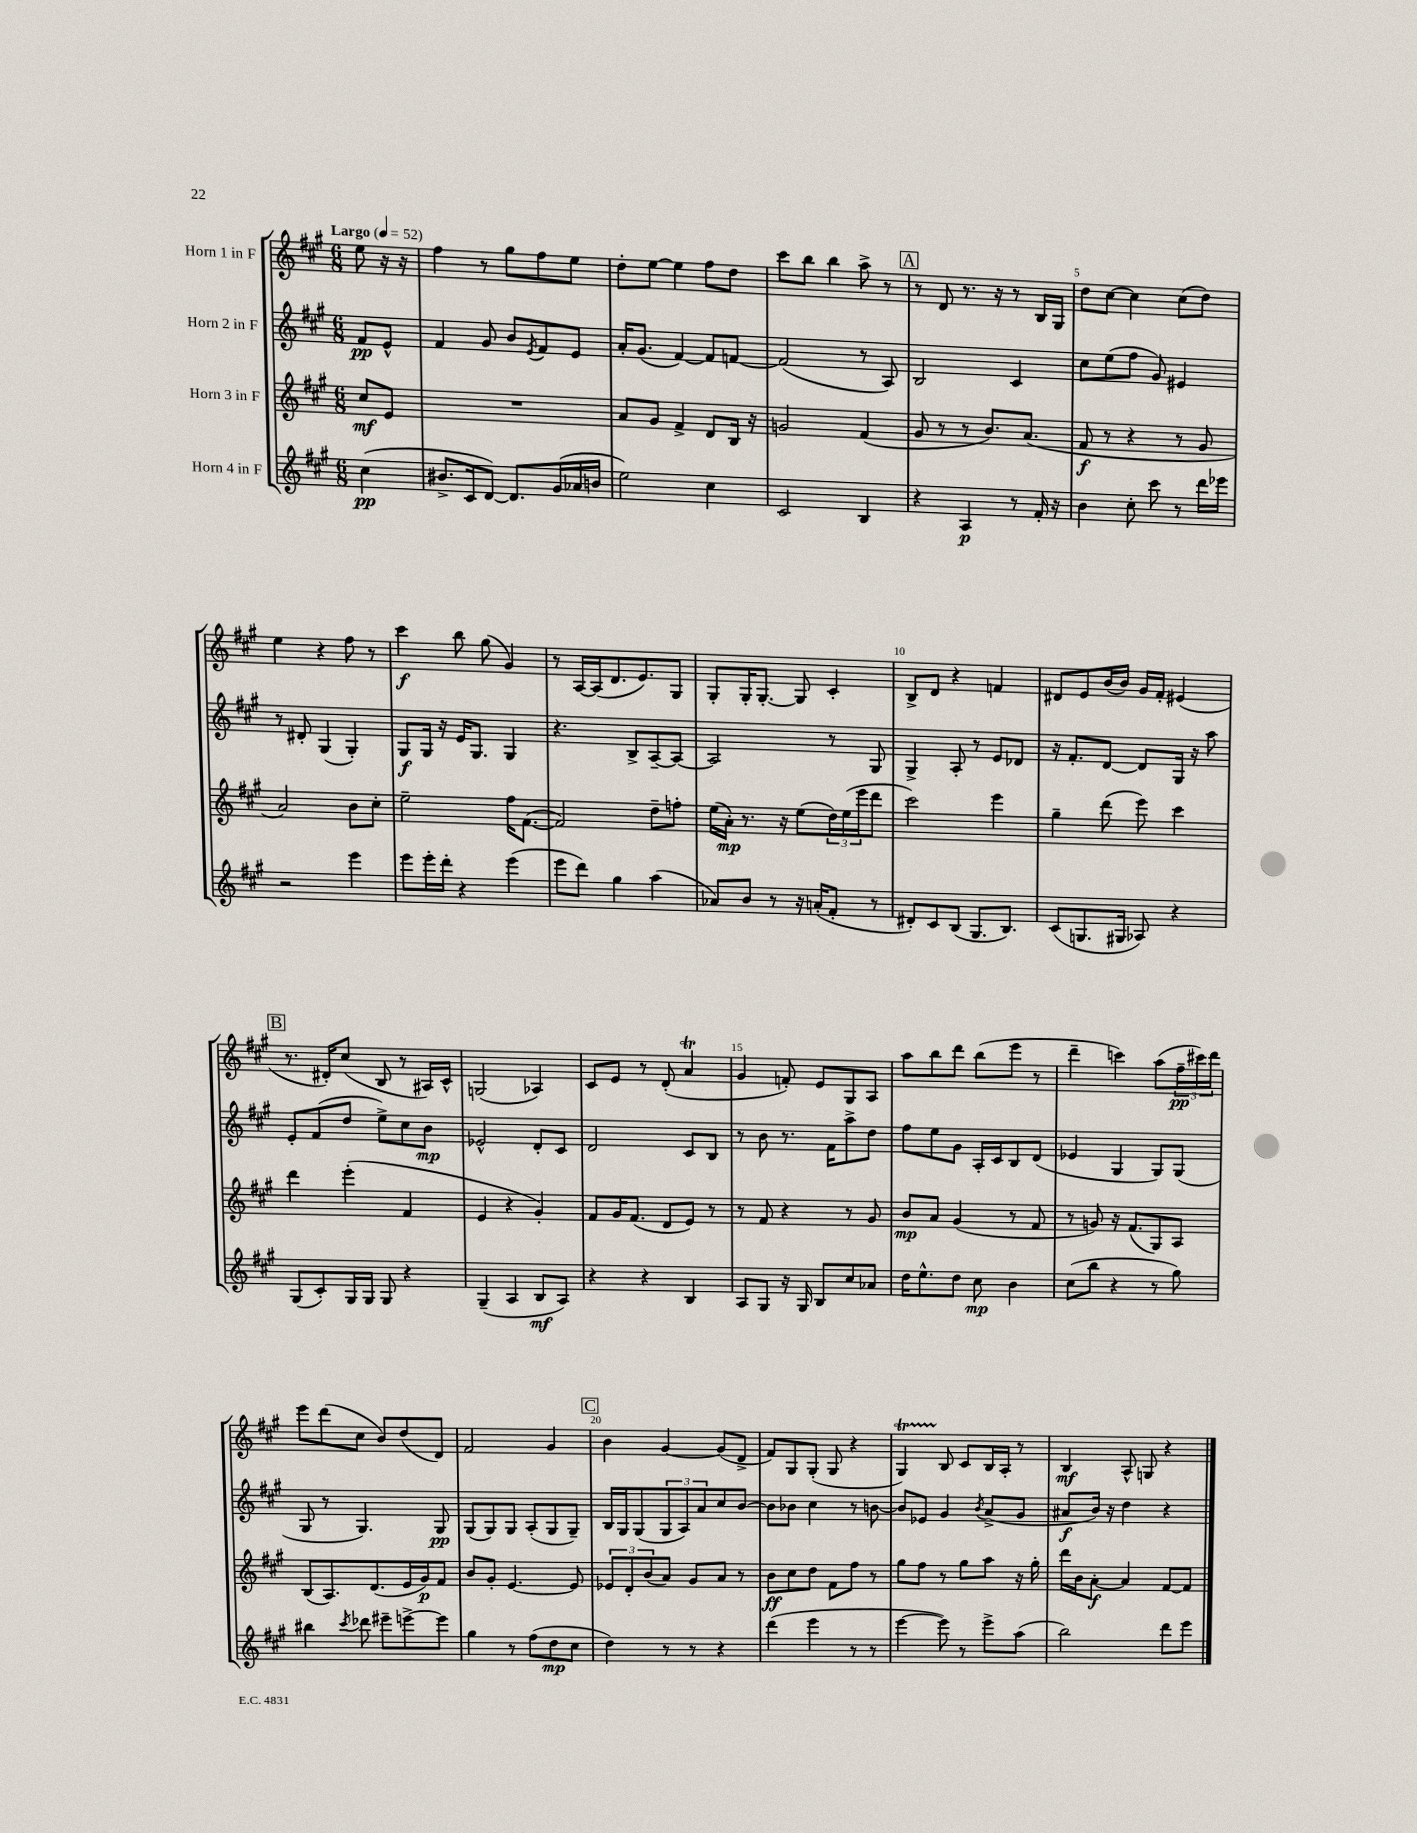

**kern	**dynam	**kern	**dynam	**kern	**dynam	**kern	**dynam
*part4	*part4	*part3	*part3	*part2	*part2	*part1	*part1
*staff4	*staff4	*staff3	*staff3	*staff2	*staff2	*staff1	*staff1
*I"Horn 4 in F	*	*I"Horn 3 in F	*	*I"Horn 2 in F	*	*I"Horn 1 in F	*
*clefG2	*	*clefG2	*	*clefG2	*	*clefG2	*
*k[f#c#g#]	*	*k[f#c#g#]	*	*k[f#c#g#]	*	*k[f#c#g#]	*
*M6/8	*	*M6/8	*	*M6/8	*	*M6/8	*
*MM52	*	*MM52	*	*MM52	*	*MM52	*
=	=	=	=	=	=	=	=
!	!	!	!	!	!	!LO:TX:a:B:t=Largo	!
(4cc#\	pp	8cc#/L	mf	8f#/L	pp	8ee\	.
.	.	8e/J	.	8e^^/J	.	16r	.
.	.	.	.	.	.	16r	.
=1	=1	=1	=1	=1	=1	=1	=1
8.b#X^/L	.	2.r	.	4f#/	.	4ff#\	.
16c#/k	.	.	.	.	.	.	.
[8d/J)	.	.	.	8g#/	.	8r	.
8.d/L]	.	.	.	8b/L	.	8gg#\L	.
.	.	.	.	8qe/	.	.	.
.	.	.	.	8f#/	.	8ff#\	.
(16g#/L	.	.	.	.	.	.	.
16a-X/	.	.	.	8e/J	.	8ee\J	.
16bn/JJ	.	.	.	.	.	.	.
=2	=2	=2	=2	=2	=2	=2	=2
2ee\)	.	8a/L	.	16a'/KL	.	8dd'\L	.
.	.	.	.	(8.g#/J	.	.	.
.	.	8g#/J	.	.	.	[8ee\J	.
.	.	4f#^/	.	[4f#/)	.	4ee\]	.
4cc#\	.	8d/L	.	8f#/L]	.	8ff#\L	.
.	.	16B/Jk	.	[8fn/J	.	8dd\J	.
.	.	16r	.	.	.	.	.
=3	=3	=3	=3	=3	=3	=3	=3
2c#/	.	2gn/	.	(2f/]	.	8ccc#\L	.
.	.	.	.	.	.	8bb\J	.
.	.	.	.	.	.	4bb\	.
4B/	.	(4f#/	.	8r	.	8aa^\	.
.	.	.	.	8A/)	.	8r	.
!!LO:REH:place=s1:t=A
=4	=4	=4	=4	=4	=4	=4	=4
4r	.	8g#/	.	2B/	.	8r	.
.	.	8r	.	.	.	8d/	.
4A/	p	8r	.	.	.	8.r	.
.	.	8.b/L)	.	.	.	.	.
.	.	.	.	.	.	16r	.
8r	.	.	.	4c#/	.	8r	.
.	.	(8.a/J	.	.	.	.	.
16f#'/	.	.	.	.	.	16B/LL	.
16r	.	.	.	.	.	16G#/JJ	.
=5	=5	=5	=5	=5	=5	=5	=5
4b\	.	8f#/	f	8cc#\L	.	8dd\L	.
.	.	8r	.	(8ee\	.	[8cc#\J	.
8cc#'\	.	4r	.	8ff#\J	.	4cc#\]	.
8ccc#\	.	.	.	8g#/)	.	.	.
8r	.	8r	.	4e#X/	.	(8cc#\L	.
16ddd\LL	.	8g#/	.	.	.	8dd\J)	.
16eee-X\JJ	.	.	.	.	.	.	.
!!LO:LB:g=z
=6	=6	=6	=6	=6	=6	=6	=6
2r	.	2a/)	.	8r	.	4ee\	.
.	.	.	.	8d#X'/	.	.	.
.	.	.	.	(4G#/	.	4r	.
4eee\	.	8b\L	.	4G#'/)	.	8ff#\	.
.	.	8cc#'\J	.	.	.	8r	.
=7	=7	=7	=7	=7	=7	=7	=7
8eee\L	.	2ee~\	.	8G#/L	f	4ccc#\	f
16eee'\L	.	.	.	16G#/Jk	.	.	.
16ddd'\JJ	.	.	.	16r	.	.	.
4r	.	.	.	16e/KL	.	8bb\	.
.	.	.	.	8.G#/J	.	.	.
.	.	.	.	.	.	(8gg#\	.
(4eee\	.	16ff#\KL	.	4G#/	.	4g#/)	.
.	.	([8.f#\J	.	.	.	.	.
=8	=8	=8	=8	=8	=8	=8	=8
8eee\L	.	2f#/])	.	4.r	.	8r	.
8ddd\J)	.	.	.	.	.	[16A/LL	.
.	.	.	.	.	.	(16A/J]	.
4gg#\	.	.	.	.	.	8.d/	.
.	.	.	.	8B^/L	.	.	.
.	.	.	.	.	.	8.e/)	.
(4aa\	.	8dd~\L	.	[8A~/	.	.	.
.	.	8ffn'\J	.	8A/J_	.	8G#/J	.
=9	=9	=9	=9	=9	=9	=9	=9
8a-X/L)	.	(16ee\LL	.	2A/]	.	8G#'/L	.
.	.	16a'\JJ)	mp	.	.	.	.
8b/J	.	8.r	.	.	.	16G#'/K	.
.	.	.	.	.	.	[8.G#'/J	.
8r	.	.	.	.	.	.	.
.	.	16r	.	.	.	.	.
16r	.	(8ee\L	.	.	.	8G#/]	.
(16an'/KL	.	.	.	.	.	.	.
8f#'/J	.	24dd\L)	.	8r	.	4c#'/	.
.	.	(24ee\	.	.	.	.	.
.	.	24eee\J	.	.	.	.	.
8r	.	8ddd\J	.	8G#/	.	.	.
=10	=10	=10	=10	=10	=10	=10	=10
8d#X'/L)	.	2ccc#\)	.	4G#^/	.	8B^/L	.
8c#/	.	.	.	.	.	8d/J	.
(8B/J	.	.	.	8A'/	.	4r	.
8.G#/L	.	.	.	8r	.	.	.
.	.	4eee\	.	8e/L	.	4fn/	.
8.B/J)	.	.	.	.	.	.	.
.	.	.	.	8d-X/J	.	.	.
=11	=11	=11	=11	=11	=11	=11	=11
(8c#/L	.	4gg#~\	.	16r	.	8d#X/L	.
.	.	.	.	8.f#'/L	.	.	.
8.Gn/	.	.	.	.	.	8e/	.
.	.	(8ddd\	.	[8d/J	.	(16b/L	.
16G#X/Jk	.	.	.	.	.	16b/JJ)	.
8A-X/)	.	8eee\)	.	8d/L]	.	16g#/LL	.
.	.	.	.	.	.	16f#'/JJ	.
4r	.	4ccc#\	.	16G#/Jk	.	(4e#X/	.
.	.	.	.	16r	.	.	.
.	.	.	.	8aa\	.	.	.
!!LO:LB:g=z
!!LO:REH:place=s1:t=B
=12	=12	=12	=12	=12	=12	=12	=12
(8G#/L	.	4ddd\	.	8e'/L	.	8.r	.
8c#'/)	.	.	.	(8f#/	.	.	.
.	.	.	.	.	.	16d#X'/KL)	.
16G#/L	.	(4eee'\	.	8dd/J	.	(8cc#/J	.
16G#/JJ	.	.	.	.	.	.	.
8G#/	.	.	.	8ee^\L)	.	8B/	.
4r	.	4f#/	.	8cc#\	.	8r	.
.	.	.	.	8b\J	mp	16A#X/LL)	.
.	.	.	.	.	.	16c#^^/JJ	.
=13	=13	=13	=13	=13	=13	=13	=13
(4G#~/	.	4e/	.	2e-X^^/	.	(2Gn/	.
4A/	.	4r	.	.	.	.	.
8B/L	mf	4g#'/)	.	8d'/L	.	4A-X/)	.
8A/J)	.	.	.	8c#/J	.	.	.
=14	=14	=14	=14	=14	=14	=14	=14
4r	.	8f#/L	.	2d/	.	8c#/L	.
.	.	16g#/K	.	.	.	8e/J	.
.	.	(8.f#/J	.	.	.	.	.
4r	.	.	.	.	.	8r	.
.	.	8d/L	.	.	.	(8d'/	.
4B/	.	8e/J)	.	8c#/L	.	4aT/	.
.	.	8r	.	8B/J	.	.	.
=15	=15	=15	=15	=15	=15	=15	=15
8A/L	.	8r	.	8r	.	4g#/	.
8G#/J	.	8f#/	.	8b\	.	.	.
16r	.	4r	.	8.r	.	8fn'/)	.
16G#/	.	.	.	.	.	.	.
8B/L	.	.	.	.	.	8e/L	.
.	.	.	.	16f#\KL	.	.	.
8cc#/	.	8r	.	8aa^\	.	8G#/	.
8a-X/J	.	8g#/	.	8dd\J	.	8A/J	.
=16	=16	=16	=16	=16	=16	=16	=16
16dd\KL	.	8b/L	mp	8ff#\L	.	8aa\L	.
8.ee^^\	.	.	.	.	.	.	.
.	.	8a/J	.	8ee\	.	8bb\	.
8dd\J	.	(4g#/	.	8g#\J	.	8ddd\J	.
8cc#\	mp	.	.	16A'/LL	.	(8bb\L	.
.	.	.	.	16c#/J	.	.	.
4b\	.	8r	.	8B/	.	8eee\J	.
.	.	8f#/	.	(8d/J	.	8r	.
=17	=17	=17	=17	=17	=17	=17	=17
(8cc#\L	.	8r	.	4e-X/	.	4ddd~\	.
8bb\J	.	8gn/)	.	.	.	.	.
4r	.	16r	.	4G#/	.	4cccn\)	.
.	.	(8.f#/L	.	.	.	.	.
8r	.	8G#/)	.	8G#/L)	.	(8aa\L	.
8gg#\)	.	8A/J	.	(8G#/J	.	24ff#~\L	pp
.	.	.	.	.	.	24ccc#X\)	.
.	.	.	.	.	.	24ddd\JJ	.
!!LO:LB:g=z
=18	=18	=18	=18	=18	=18	=18	=18
4bb#X\	.	(8B/L	.	8G#/	.	8eee\L	.
.	.	8.A/)	.	8r	.	(8ddd\	.
8qccc#/	.	.	.	.	.	.	.
8ddd-X\	.	.	.	4.G#/)	.	8cc#\J	.
.	.	(8.d/	.	.	.	.	.
8eee#X~\L	.	.	.	.	.	8b/L)	.
[8eeen^\	.	16e/L	.	.	.	(8dd/	.
.	.	16g#/J)	p	.	.	.	.
8eee\J]	.	8f#/J	.	8G#/	pp	8d/J)	.
=19	=19	=19	=19	=19	=19	=19	=19
4gg#\	.	8b/L	.	(8G#/L	.	2f#/	.
.	.	8g#'/J	.	8G#/)	.	.	.
8r	.	[4.e/	.	8G#/J	.	.	.
(8ff#\L	.	.	.	(8A'/L	.	.	.
8dd\	mp	.	.	8G#/	.	4g#/	.
8cc#\J	.	8e/]	.	8G#~/J)	.	.	.
!!LO:REH:place=s1:t=C
=20	=20	=20	=20	=20	=20	=20	=20
4dd\)	.	12e-X/L	.	16B/LL	.	4b\	.
.	.	.	.	16G#/J	.	.	.
.	.	12d'/	.	.	.	.	.
.	.	.	.	(8G#/	.	.	.
.	.	(12b/	.	.	.	.	.
8r	.	8a/J)	.	12G#/	.	[4g#/	.
.	.	.	.	12A/)	.	.	.
8r	.	8g#/L	.	.	.	.	.
.	.	.	.	12a/	.	.	.
4r	.	8a/J	.	8cc#/	.	(8g#/L]	.
.	.	8r	.	[8b/J	.	8d^/J	.
=21	=21	=21	=21	=21	=21	=21	=21
(4ddd\	.	8b\L	ff	8b\L]	.	8f#/L)	.
.	.	8cc#\	.	8b-X\J	.	8G#/	.
4eee\	.	8dd\J	.	4cc#\	.	(8G#'/J	.
.	.	8f#\L	.	.	.	8G#/	.
8r	.	8ff#\J	.	8r	.	4r	.
8r	.	8r	.	[8bn\	.	.	.
=22	=22	=22	=22	=22	=22	=22	=22
[4eee\	.	8gg#\L	.	8b/L]	.	4G#t/)	.
.	.	8ff#\J	.	8e-X/J	.	.	.
8eee\])	.	8r	.	4g#/	.	8B/	.
8r	.	8gg#\L	.	.	.	8c#/L	.
.	.	.	.	8qb/	.	.	.
8eee^\L	.	8aa\J	.	(8a^/L	.	16B/L	.
.	.	.	.	.	.	16A'/JJ	.
(8aa\J	.	16r	.	8g#/J	.	8r	.
.	.	16gg#'\	.	.	.	.	.
=23	=23	=23	=23	=23	=23	=23	=23
2bb\)	.	16ddd\LL	.	8a#X/L	f	4B/	mf
.	.	16b\J	.	.	.	.	.
.	.	[8a'\J	f	16b/Jk)	.	.	.
.	.	.	.	16r	.	.	.
.	.	4a/]	.	4dd\	.	8A^^/	.
.	.	.	.	.	.	8Gn/	.
8ddd\L	.	[8f#/L	.	4r	.	4r	.
8eee\J	.	8f#/J]	.	.	.	.	.
==	==	==	==	==	==	==	==
*-	*-	*-	*-	*-	*-	*-	*-
